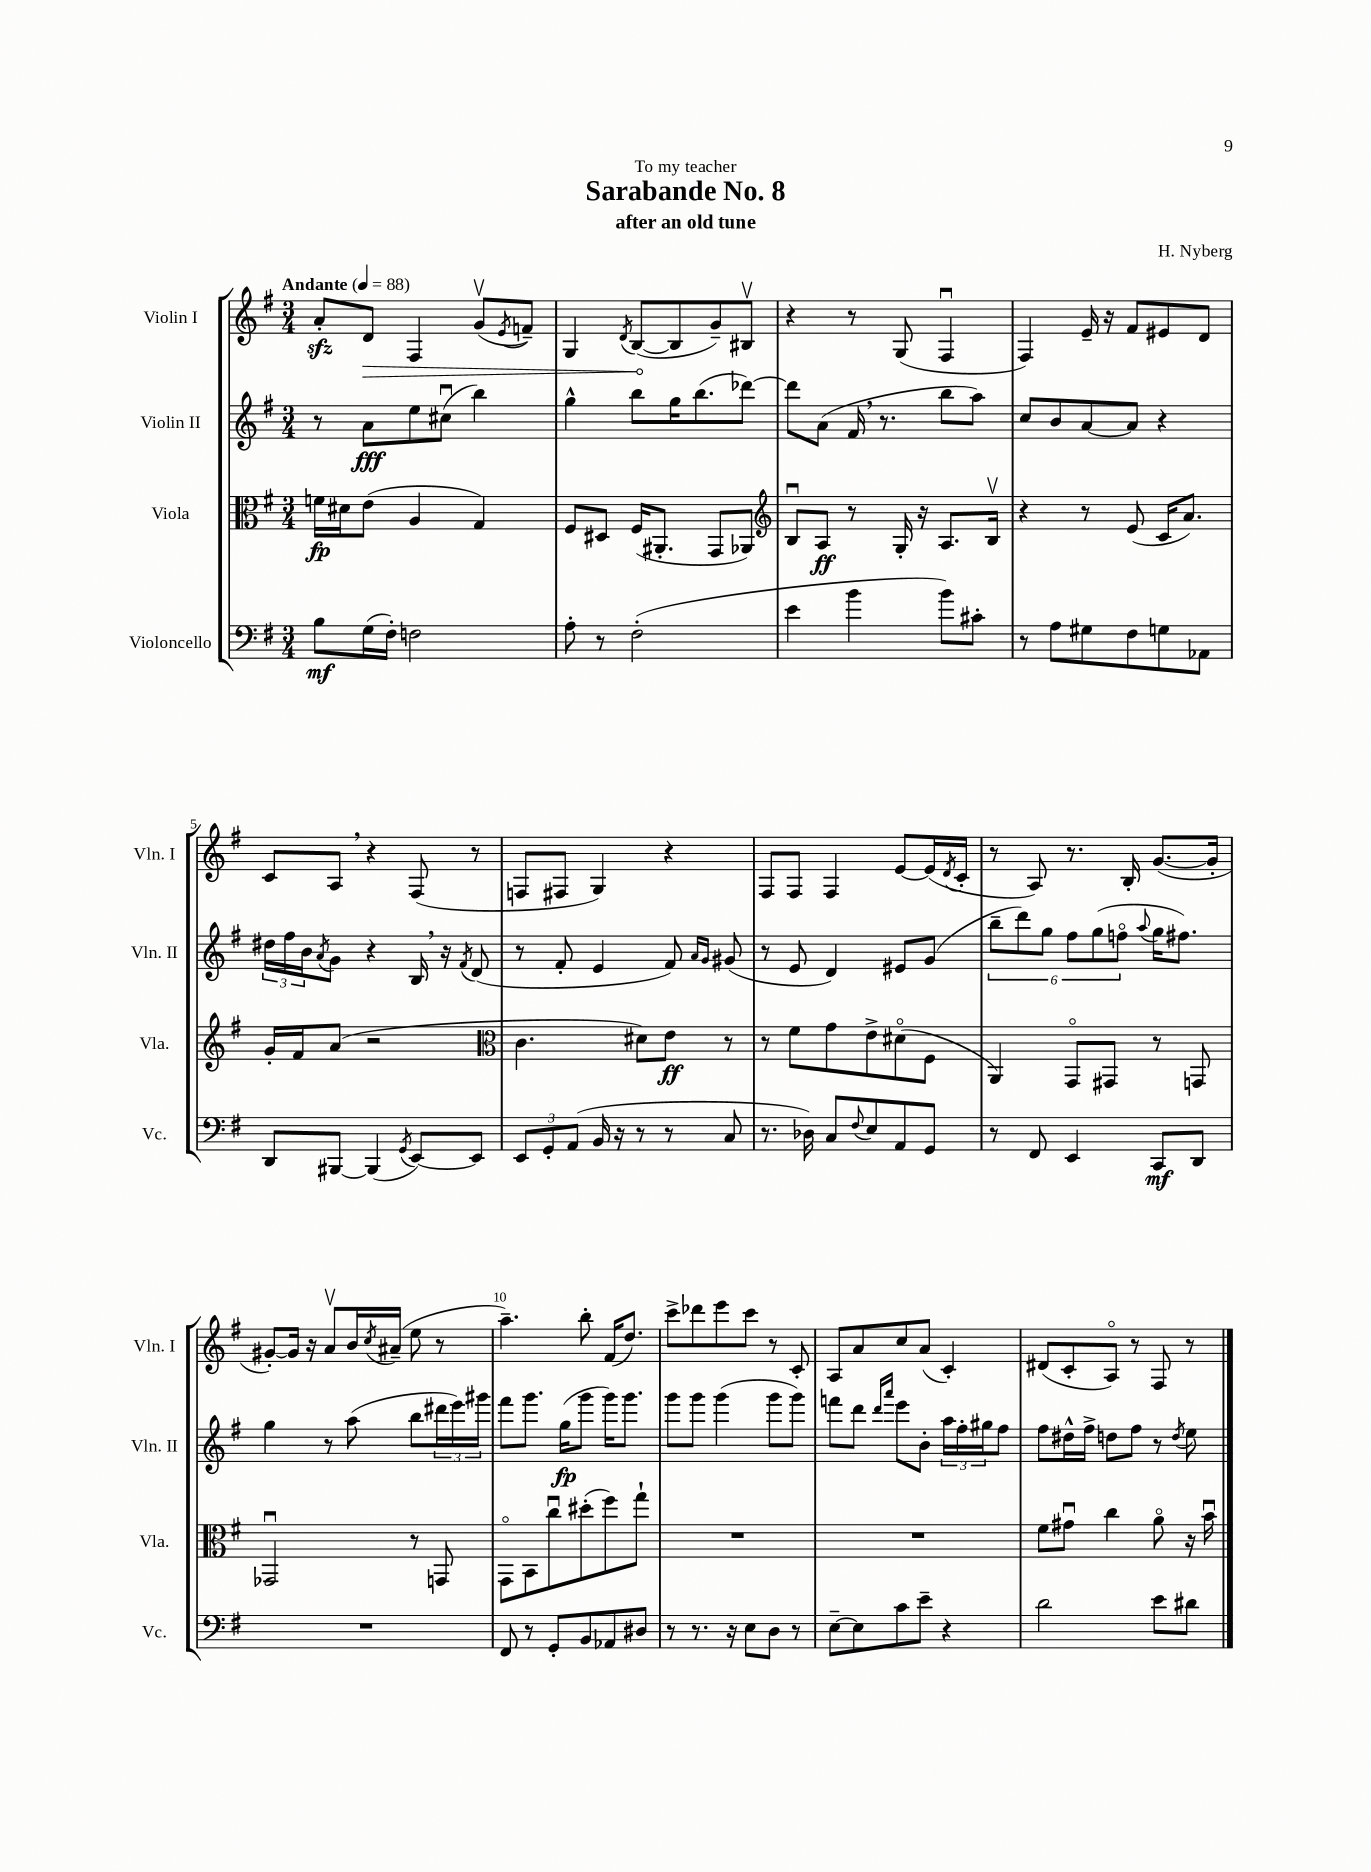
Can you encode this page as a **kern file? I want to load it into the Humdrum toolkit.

**kern	**kern	**kern	**kern
*staff4	*staff3	*staff2	*staff1
*clefF4	*clefC3	*clefG2	*clefG2
*k[f#]	*k[f#]	*k[f#]	*k[f#]
*M3/4	*M3/4	*M3/4	*M3/4
*MM88	*MM88	*MM88	*MM88
8B\L	16f\LL	8r	8a'/L
.	16d#\J	.	.
(16G\L	(8e\J	8a\L	8d/J
16F#'\JJ)	.	.	.
2F\	4A/	8ee\	4F#/
.	.	(8cc#u\J	.
.	4G/)	4bb\)	(8gv/L
.	.	.	8qe/
.	.	.	8f~/J)
=	=	=	=
8A'\	8F#/L	4gg^^\	4G/
8r	8D#/J	.	.
.	.	.	8qd/
(2F#'\	(16F#/LK	8bb\L	([8B/L
.	8.AA#'/J	.	.
.	.	16gg\K	8B/]
.	.	(8.bb\	.
.	8GG/L	.	8g~/)
.	8AA-/J)	[8ddd-\J)	8B#v/J
=	=	=	=
*	*clefG2	*	*
4e\	8Bu/L	8ddd-\]L	4r
.	8A/J	(8a\J	.
4b\	8r	16f#/	8r
.	.	8.r	.
.	16G'/	.	(8G/
.	16r	.	.
8b\L)	8.A/L	8bb\L	4F#u/
8c#'\J	.	8aa\J)	.
.	16Bv/Jk	.	.
=	=	=	=
8r	4r	8cc/L	4F#/)
8A\L	.	8b/	.
8G#\	8r	[8a/	16e~/
.	.	.	16r
8F#\	(8e/	8a/]J	8f#/L
8G\	16c/LK	4r	8e#/
.	8.a/J)	.	.
8AA-\J	.	.	8d/J
=	=	=	=
8DD/L	16g'/LL	24dd#\LL	8c/L
.	.	24ff#\	.
.	16f#/J	.	.
.	.	24b\J	.
.	.	8qa/	.
[8BBB#/J	(8a/J	8g\J	8A/J
(4BBB#/]	2r	4r	4r
8qGG/	.	.	.
[8EE/L)	.	16B/	(8F#/
.	.	16r	.
.	.	8qf#/	.
8EE/]J	.	(8d/	8r
=	=	=	=
*	*clefC3	*	*
12EE/L	4.c\	8r	8F/L
12GG'/	.	.	.
.	.	8f#'/	8F#/J
(12AA/J	.	.	.
16BB/	.	4e/	4G/)
16r	.	.	.
8r	8d#\L)	.	.
8r	8e\J	8f#/)	4r
.	.	16qqa/LL	.
.	.	16qqg/JJ	.
8C/	8r	(8g#/	.
=	=	=	=
8.r	8r	8r	8F#/L
.	8f#\L	8e/	8F#/J
16D-\)	.	.	.
8C/L	8g\	4d/)	4F#/
8qqF#/	.	.	.
8E/	8e^\	.	.
8AA/	(8d#o\	8e#/L	[8e/L
8GG/J	8F#\J	(8g/J	(16e/]L
.	.	.	8qd/
.	.	.	16c'/JJ
=	=	=	=
8r	4AA/)	12bb~\L	8r
.	.	12ddd\)	.
8FF#/	.	.	8A/)
.	.	12gg\J	.
4EE/	8GGo/L	12ff#\L	8.r
.	.	(12gg\	.
.	8GG#/J	.	.
.	.	12ffo\J	.
.	.	.	16B'/
.	.	8qqaa/	.
8CC/L	8r	16gg\LK	([8.g/L
.	.	8.ff#\J)	.
8DD/J	8GG/	.	.
.	.	.	16g'/]Jk
=	=	=	=
2.r	2GG-u/	4gg\	[8g#'/L)
.	.	.	16g#/]Jk
.	.	.	16r
.	.	8r	8av/L
.	.	(8aa\	16b/L
.	.	.	8qcc/
.	.	.	(16a#~/JJ
.	8r	8bb\L	8ee\
.	8GG/	24ddd#\L	8r
.	.	24eee\)	.
.	.	24ggg#\JJ	.
=	=	=	=
8FF#/	8GGo\L	8fff#\L	4.aa~\)
8r	8BB\	8.ggg\J	.
8GG'/L	8ccu\	.	.
.	.	(16gg\LK	.
8BB/	(8dd#'\	8ggg\J	8bb'\
8AA-/	8ff#\)	16ggg\LK)	(16f#/LK
.	.	8.ggg\J	8.dd/J)
8D#/J	8gg`\J	.	.
=	=	=	=
8r	2.r	8ggg\L	8ccc^\L
8.r	.	8ggg\J	8ddd-\
.	.	(4ggg\	8eee\
16r	.	.	.
8E\L	.	.	8ccc\J
8D\J	.	8ggg\L	8r
8r	.	8ggg\J)	8c'/
=	=	=	=
[8E~\L	2.r	8fff\L	8A/L
8E\]	.	8ddd\J	8a/
.	.	16qqddd/LL	.
.	.	16qqaaa/JJ	.
8c\	.	8eee\L	8cc/
8e~\J	.	8b'\J	(8a/J
4r	.	24aa\LL	4c'/)
.	.	24ff#'\	.
.	.	24gg#\J	.
.	.	8ff#\J	.
=	=	=	=
2d\	8f#\L	8ff#\L	(8d#/L
.	8g#u\J	16dd#^^\L	8c'/
.	.	16ff#^\JJ	.
.	4cc\	8dd\L	8Ao/J)
.	.	8ff#\J	8r
8e\L	8ao\	8r	8F#/
.	.	8qdd/	.
8d#\J	16r	8ee\	8r
.	16bu\	.	.
==	==	==	==
*-	*-	*-	*-
